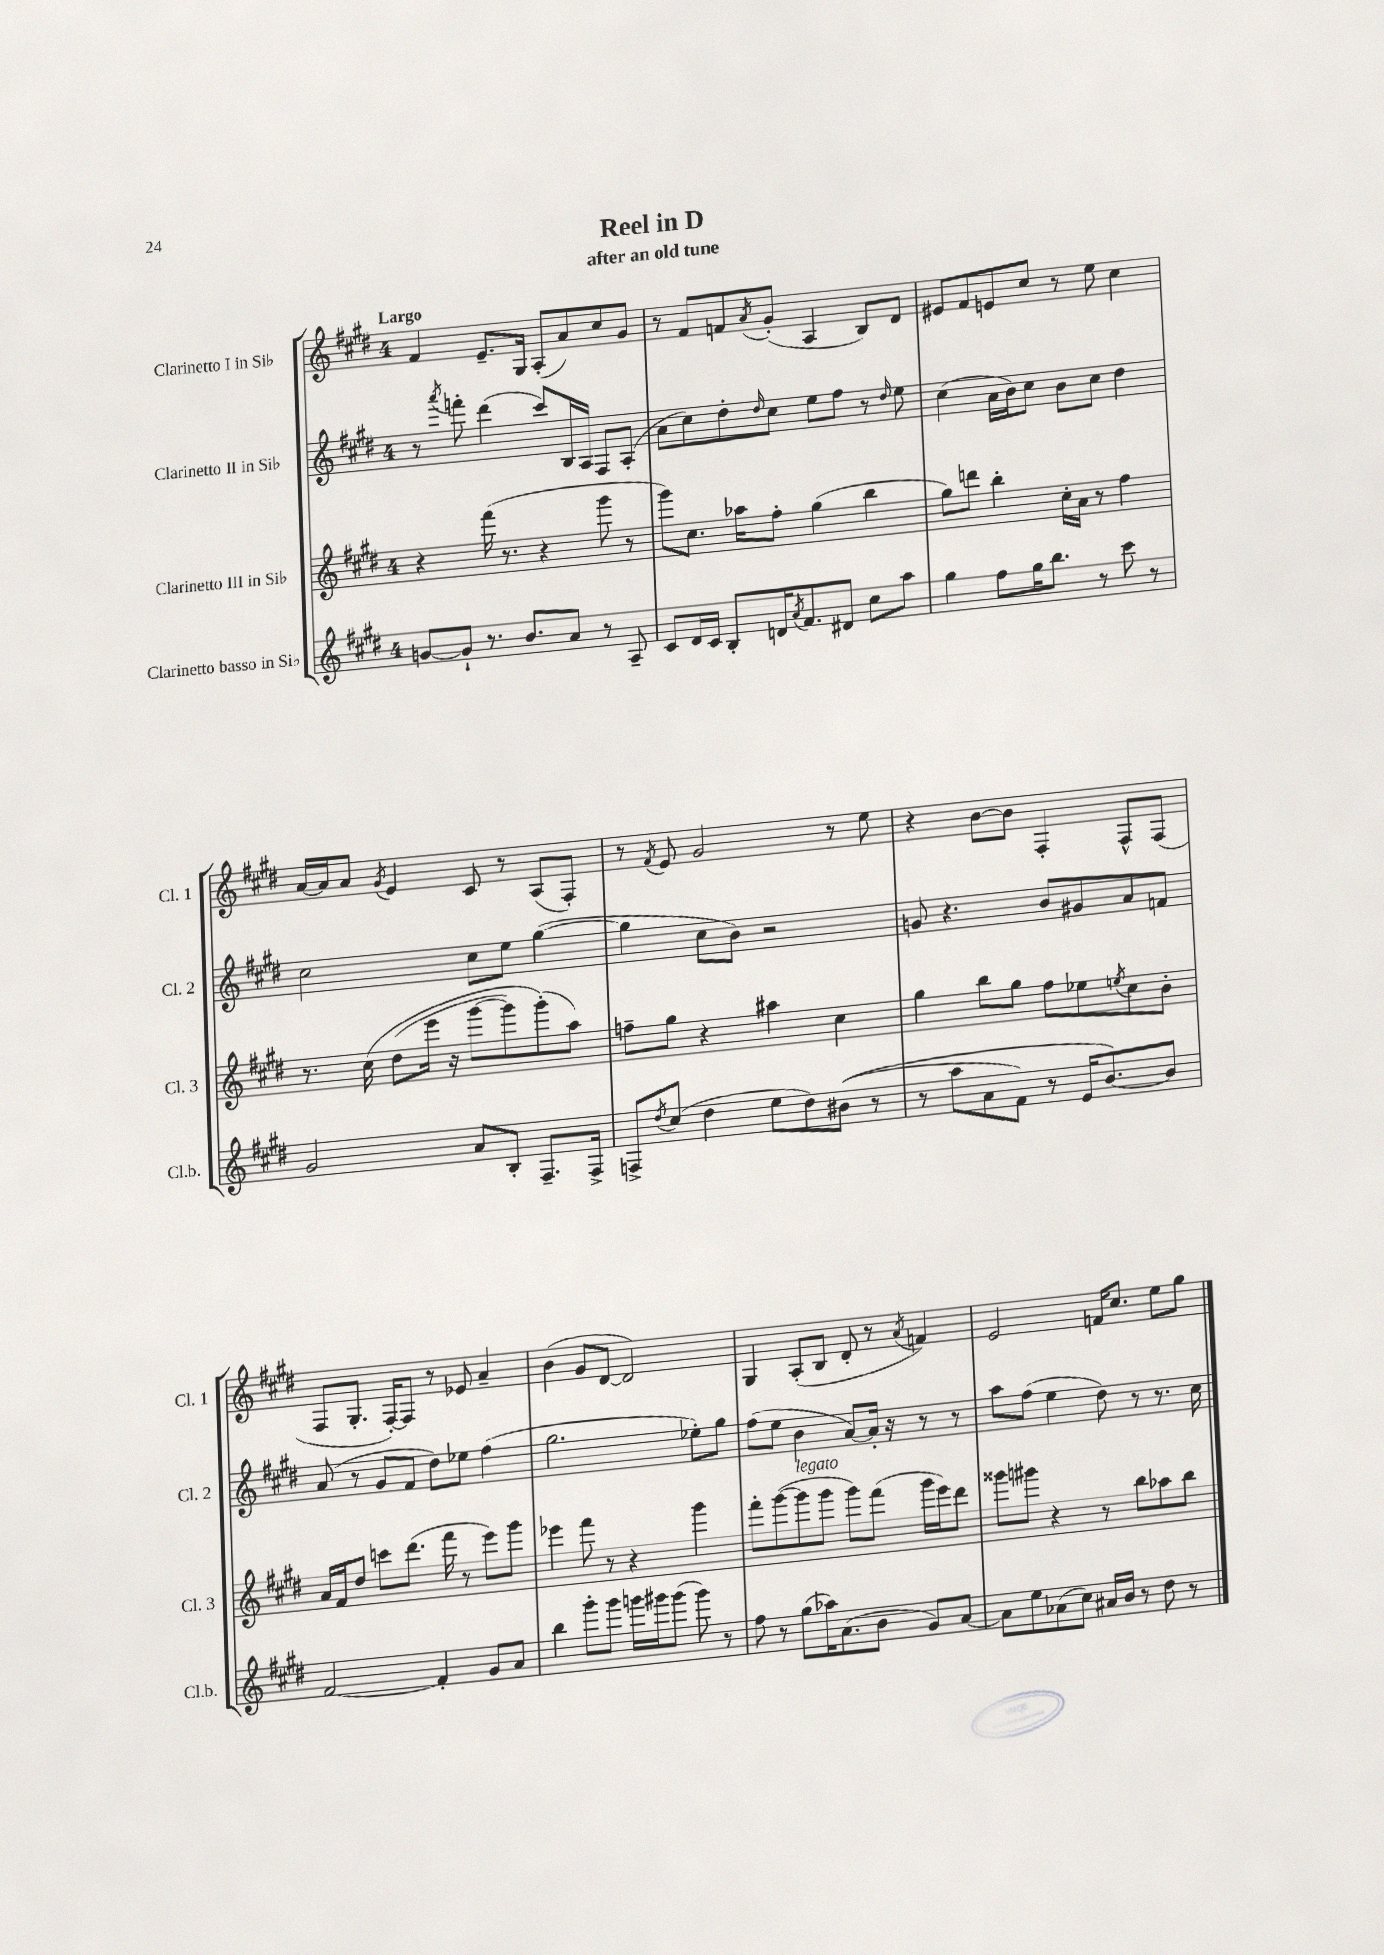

**kern	**kern	**kern	**kern
*staff4	*staff3	*staff2	*staff1
*clefG2	*clefG2	*clefG2	*clefG2
*k[f#c#g#d#]	*k[f#c#g#d#]	*k[f#c#g#d#]	*k[f#c#g#d#]
*M4/4	*M4/4	*M4/4	*M4/4
[8g	4r	8r	4f#
.	.	8qaaa	.
8g`]	.	8fff'	.
8.r	(16fff#	(4ddd#	8.e~
.	8.r	.	.
8.b	.	.	16G#
.	4r	8ccc#)	(8A'
8a	.	16B	8a)
.	.	16A	.
8r	8ggg#	8F#	8cc#
8A~	8r	(8A'	8g#
=	=	=	=
8c#	8ggg#)	8a	8r
16d#	8.cc#	8cc#)	8f#
16c#	.	.	.
8B'	.	8dd#'	8f
.	16aa-	.	.
.	.	16qqdd#	8qa
16d	8ff#'	8cc#	(8g#'
8qa	.	.	.
8.f#	.	.	.
.	(4gg#	8ee	4A
8d#	.	8ff#	.
8cc#	4bb	8r	8B)
.	.	16qqdd#	.
8aa	.	8ee	8d#
=	=	=	=
4gg#	8gg#)	(4cc#	8e#
.	8ddd	.	8f#
8ff#	4bb'	16a	8e
.	.	16b)	.
16gg#	.	8cc#	8cc#
8.bb	.	.	.
.	16cc#'	8b	8r
.	16a	.	.
8r	8r	8cc#	8ee
8ccc#	4ff#	4dd#	4cc#
8r	.	.	.
=	=	=	=
2g#	8.r	2cc#	[16a
.	.	.	16a]
.	.	.	8a
.	&(16cc#	.	.
.	.	.	8qg#
.	(8dd#	.	4e
.	16eee	.	.
.	16r	.	.
8a	[8ggg#	8cc#	8c#
8B'	8ggg#])	8ee	8r
8.F#~	(8ggg#'&)	([4gg#	(8A
.	8aa)	.	8F#')
16F#^	.	.	.
=	=	=	=
8F^	8ff~	4gg#]	8r
8qdd#	.	.	8qf#
(8cc#	8gg#	.	8e
4dd#	4r	8cc#	2g#
.	.	8b)	.
8ee	4aa#	2r	.
8dd#)	.	.	.
&((8b#	4cc#	.	8r
8r	.	.	8ee
=	=	=	=
8r	4gg#	8g	4r
8aa	.	4.r	.
8a	8bb	.	[8b
8f#)	8gg#	.	8b]
8r	8ff#	8b	4F#'
16e	8ee-	8g#	.
[8.b&)	.	.	.
.	8qee	.	.
.	8cc#	8a	8F#^^
8b]	8b'	8f	(8F#
=	=	=	=
[2f#	16a	(8a	8F#
.	16f#	.	.
.	8dd#	8r	8.G#'
.	8ccc	8g#	.
.	.	.	[16F#')
.	(8.ddd#	8f#	8F#]
4f#']	.	8dd#)	8r
.	16fff#	.	.
.	8r	8ee-	8e-
8g#	8eee)	(4ff#	4a~
8a	8ggg#	.	.
=	=	=	=
4bb	4eee-	2.gg#	(4b
8ggg#'	8fff#	.	8g#
8ggg#	8r	.	[8d#
16ggg	4r	.	2d#])
16ggg#	.	.	.
(8ggg#	.	.	.
8ggg#)	4ggg#	8ee-')	.
8r	.	8gg#	.
=	=	=	=
8ff#	8fff#'	(8ff#	4G#
8r	([8ggg#	8ee	.
(8gg#	8ggg#]	4b	(8A'
16aa-)	8ggg#	.	8B
(8.a	.	.	.
.	8ggg#)	[8a)	8d#'
8b	(8fff#	16a']	8r
.	.	16r	.
.	.	.	8qa
8g#)	16ggg#	8r	4f)
.	16eee)	.	.
[8a	8ddd#	8r	.
=	=	=	=
8a]	8ggg##	8aa	2e
8ee	8ggg#	(8ff#	.
(8a-	4r	4ee	.
8cc#)	.	.	.
16a#	8r	8dd#)	16f
16b	.	.	8.cc#
8r	8bb	8r	.
8dd#	8aa-	8.r	8ee
8r	8bb	.	8gg#
.	.	16cc#	.
==	==	==	==
*-	*-	*-	*-
